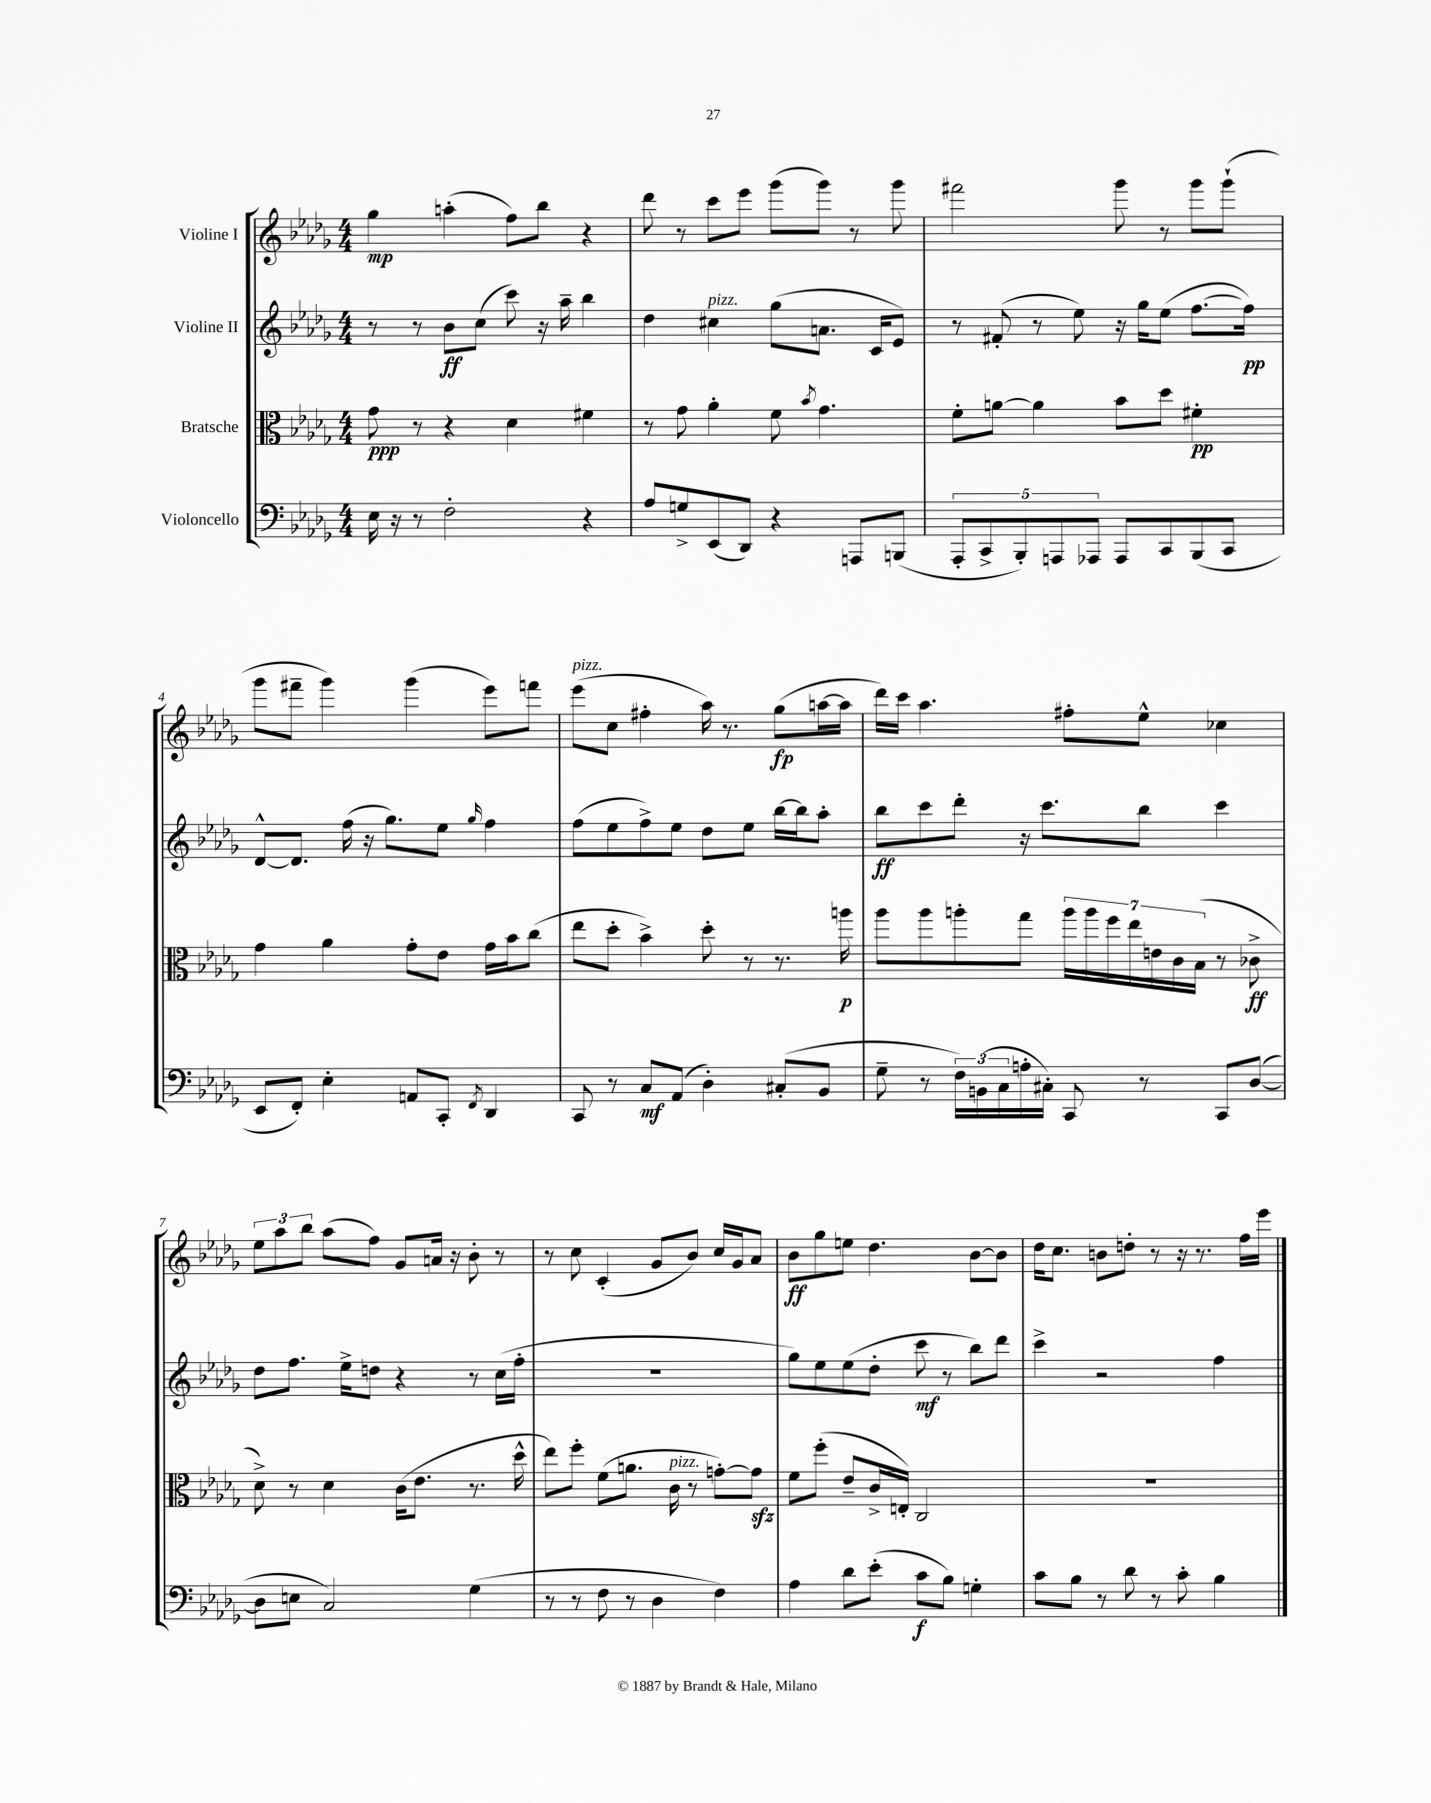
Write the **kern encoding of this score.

**kern	**kern	**kern	**kern
*staff4	*staff3	*staff2	*staff1
*clefF4	*clefC3	*clefG2	*clefG2
*k[b-e-a-d-g-]	*k[b-e-a-d-g-]	*k[b-e-a-d-g-]	*k[b-e-a-d-g-]
*M4/4	*M4/4	*M4/4	*M4/4
16E-	8g-	8r	4gg-
16r	.	.	.
8r	8r	8r	.
2F'	4r	8b-	(4aa'
.	.	(8cc	.
.	4d-	8ccc)	8ff)
.	.	16r	8bb-
.	.	16aa-~	.
4r	4f#	4bb-	4r
=	=	=	=
8A-	8r	4dd-	8ddd-
8G^	8g-	.	8r
(8EE-	4a-'	4cc#	8ccc
8DD-)	.	.	8eee-
4r	8f	(8gg-	(8ggg-
.	8qb-	.	.
.	4.g-	8.a	8ggg-)
8AAA	.	.	8r
.	.	16c	.
(8BBB	.	8e-)	8ggg-
=	=	=	=
10AAA-'	8f'	8r	2fff#
10CC^	.	.	.
.	[8a	(8f#'	.
10BBB-')	.	.	.
.	4a]	8r	.
10AAA	.	.	.
.	.	8ee-)	.
10AAA-	.	.	.
8AAA-	8b-	16r	8ggg-
.	.	16gg-	.
8CC	8dd-	(8ee-	8r
(8BBB-	4f#'	[8.ff	8ggg-
8CC	.	.	(8ggg-`
.	.	16ff])	.
=	=	=	=
8EE-	4g-	[8d-^^	8ggg-
8FF')	.	8.d-]	8fff#~
4E-'	4a-	.	4ggg-)
.	.	(16ff	.
.	.	16r	.
.	.	8.gg-)	.
8AA	8g-'	.	(4ggg-
8CC'	8e-	8ee-	.
8qFF	.	16qqgg-	.
4DD-	16g-	4ff	8eee-)
.	16b-	.	.
.	(8cc	.	8fff
=	=	=	=
8CC	8ee-	(8ff	(8eee-
8r	8dd-'	8ee-	8cc
8C	4b-^)	8ff^)	4ff#'
(8AA-	.	8ee-	.
4D-')	8dd-'	8dd-	16aa-)
.	.	.	8.r
.	8r	8ee-	.
(8C#'	8.r	[16bb-	(8gg-
.	.	16bb-]	.
8BB-	.	8aa-'	[16aa
.	16aa	.	16aa]
=	=	=	=
8G-~	8aa-	8bb-	16ddd-)
.	.	.	16ccc
8r	8aa-	8ccc	4.aa-
24F)	8aa'	8ddd-'	.
(24BB	.	.	.
24C	.	.	.
16A'	8gg-	16r	.
16C#')	.	8.ccc	.
8CC	28aa	.	8ff#'
.	28aa	.	.
.	28ff	.	.
.	28ee-	.	.
8r	.	8bb-	8ee-^^
.	28e	.	.
.	28c	.	.
.	(28B-	.	.
8CC	8r	4ccc	4cc-
([8D-	8c-^	.	.
=	=	=	=
8D-]	8d-^)	8dd-	12ee-
.	.	.	12aa-
8E	8r	8.ff	.
.	.	.	12bb-
2C)	4d-	.	(8aa-
.	.	16ee-^	.
.	.	8dd	8ff)
.	(16c	4r	8g-
.	8.e-	.	.
.	.	.	16a
.	.	.	16r
(4G-	8.r	8r	8b-'
.	.	(16cc	8r
.	16dd-^^	16ff'	.
=	=	=	=
8r	8ee-)	1r	8r
8r	8ff'	.	8cc
8F	(8f	.	(4c'
8r	8.a	.	.
4D-	.	.	8g-
.	16c	.	.
.	8r	.	8b-)
4F)	[8g')	.	16cc
.	.	.	16g-
.	8g]	.	8a-
=	=	=	=
4A-	8f	8gg-)	8b-
.	(8ff'	8ee-	8gg-
8d-	8e-~	(8ee-	8ee
(8e-'	16c^	8dd-'	4.dd-
.	16E')	.	.
8c	2C	8ccc	.
8B-)	.	8r	.
4G'	.	8bb-)	[8b-
.	.	8ddd-	8b-]
=	=	=	=
8c	1r	4ccc^	16dd-
.	.	.	8.cc
8B-	.	.	.
8r	.	2r	8b
8d-	.	.	8dd'
8r	.	.	8r
8c'	.	.	16r
.	.	.	8.r
4B-	.	4ff	.
.	.	.	16ff
.	.	.	16eee-
==	==	==	==
*-	*-	*-	*-
